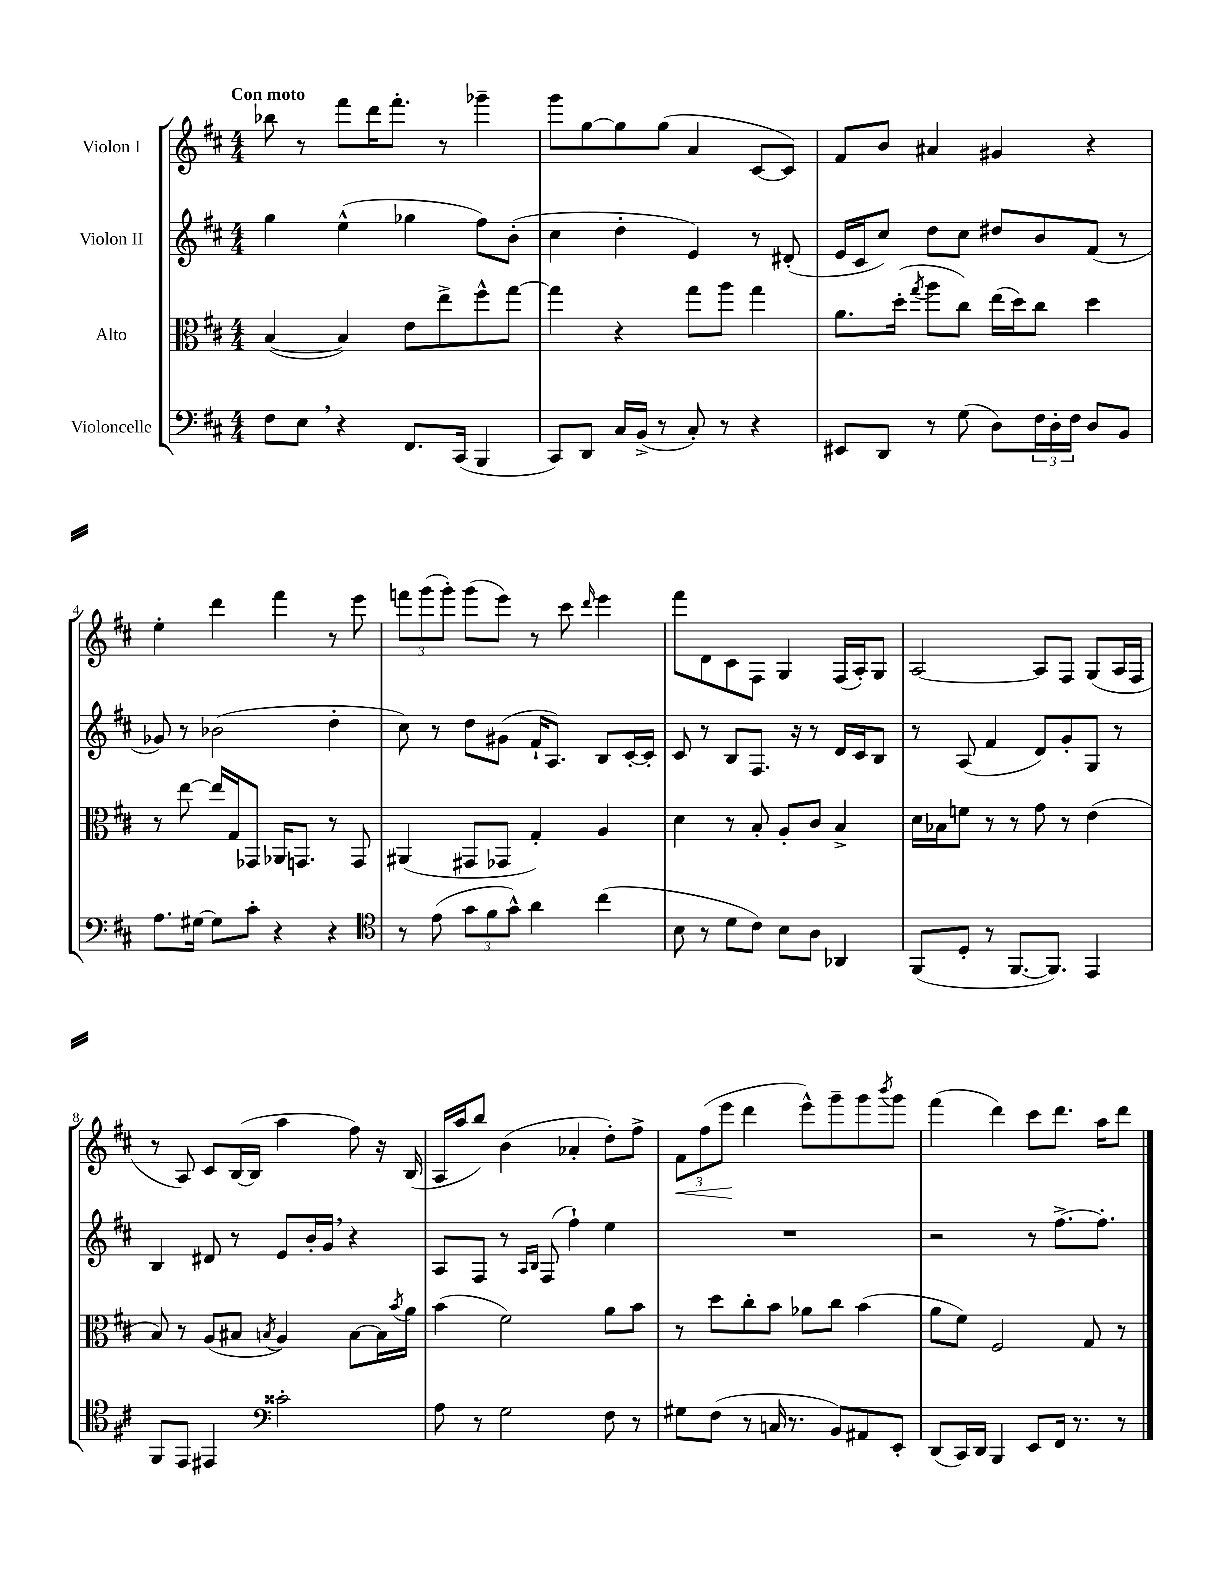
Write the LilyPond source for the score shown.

<<
\new StaffGroup <<
\new Staff = "s0" \with { instrumentName = "Violon I" } {
    \clef treble \key d \major \numericTimeSignature \time 4/4 \tempo "Con moto"
    bes''8 r8 fis'''8 d'''16 fis'''8.-. r8 ges'''4-- |
    g'''8 g''8~ g''8 g''8( a'4 cis'8~ cis'8) |
    fis'8 b'8 ais'4 gis'4 r4 |
    e''4-. d'''4 fis'''4 r8 e'''8 |
    \tuplet 3/2 { f'''8 g'''8( g'''8-.) } g'''8( e'''8) r8 cis'''8 \grace { d'''16 } e'''4 |
    fis'''8 d'8 cis'8 fis8 g4 fis16( a16-.) g8 |
    a2~ a8 fis8 g8( a16 fis16 |
    r8 a8) cis'8 b16~( b16 a''4 fis''8) r16 b16( |
    a16 a''16 b''8) b'4( aes'4-. d''8-.) fis''8-> |
    \tuplet 3/2 { fis'8\< fis''8( e'''8\! } d'''4 e'''8-^) g'''8-- g'''8 \acciaccatura { b'''8 } g'''8 |
    fis'''4( d'''4) cis'''8 d'''8. a''16 d'''8 \bar "|." |
}
\new Staff = "s1" \with { instrumentName = "Violon II" } {
    \clef treble \key d \major \numericTimeSignature \time 4/4
    g''4 e''4-^( ges''4 fis''8) b'8-.( |
    cis''4 d''4-. e'4) r8 dis'8-.( |
    e'16 cis'16 cis''8) d''8 cis''8 dis''8 b'8 fis'8( r8 |
    ges'8) r8 bes'2( d''4-. |
    cis''8) r8 d''8 gis'8( fis'16-! a8.) b8 cis'16~-. cis'16-. |
    cis'8 r8 b8 fis8. r16 r8 d'16 cis'16 b8 |
    r8 a8( fis'4 d'8) g'8-. g8 r8 |
    b4 dis'8 r8 e'8 b'16-. g'16 \breathe r4 |
    a8 fis8 r8 \grace { a16 b16 } fis8( fis''4-!) e''4 |
    R1 |
    r2 r8 fis''8.~-> fis''8.-. \bar "|." |
}
\new Staff = "s2" \with { instrumentName = "Alto" } {
    \clef alto \key d \major \numericTimeSignature \time 4/4
    b4~( b4) e'8 e''8-> fis''8-^ g''8~ |
    g''4 r4 g''8 a''8 g''4 |
    a'8. d''16-.( \acciaccatura { g''8 } a''8 cis''8) e''16( d''16) cis''8 d''4 |
    r8 e''8~ e''16 g16 ges,8 aes,16 g,8. r8 g,8 |
    ais,4( gis,8 ges,8 g4-.) a4 |
    d'4 r8 b8-. a8-. cis'8 b4-> |
    d'16 bes16 f'8 r8 r8 g'8 r8 e'4( |
    b8) r8 a8( bis8 \acciaccatura { b8 } a4) b8~ b16 \acciaccatura { b'8 } a'16 |
    b'4( fis'2) a'8 b'8 |
    r8 d''8 cis''8-. b'8 aes'8 cis''8 b'4( |
    a'8 fis'8) fis2 g8 r8 \bar "|." |
}
\new Staff = "s3" \with { instrumentName = "Violoncelle" } {
    \clef bass \key d \major \numericTimeSignature \time 4/4
    fis8 e8 \breathe r4 fis,8. cis,16( b,,4 |
    cis,8) d,8 cis16 b,16->( r8 cis8-.) r8 r4 |
    eis,8 d,8 r8 g8( d8) \tuplet 3/2 { fis16 d16-. fis16 } d8 b,8 |
    a8. gis16~ gis8 cis'8-. r4 r4 |
    \clef tenor r8 e'8( \tuplet 3/2 { g'8 fis'8 g'8-^) } a'4 cis''4( |
    b8 r8 d'8 cis'8) b8 a8 aes,4 |
    fis,8( d8-. r8 fis,8.~ fis,8.) e,4 |
    fis,8 e,8 eis,4 \clef bass cisis'2-. |
    a8 r8 g2 fis8 r8 |
    gis8 fis8( r8 c16 r8. b,8) ais,8 e,8-. |
    d,8( cis,16) d,16 b,,4 e,8 fis,16 r8. r8 \bar "|." |
}
>>
>>
